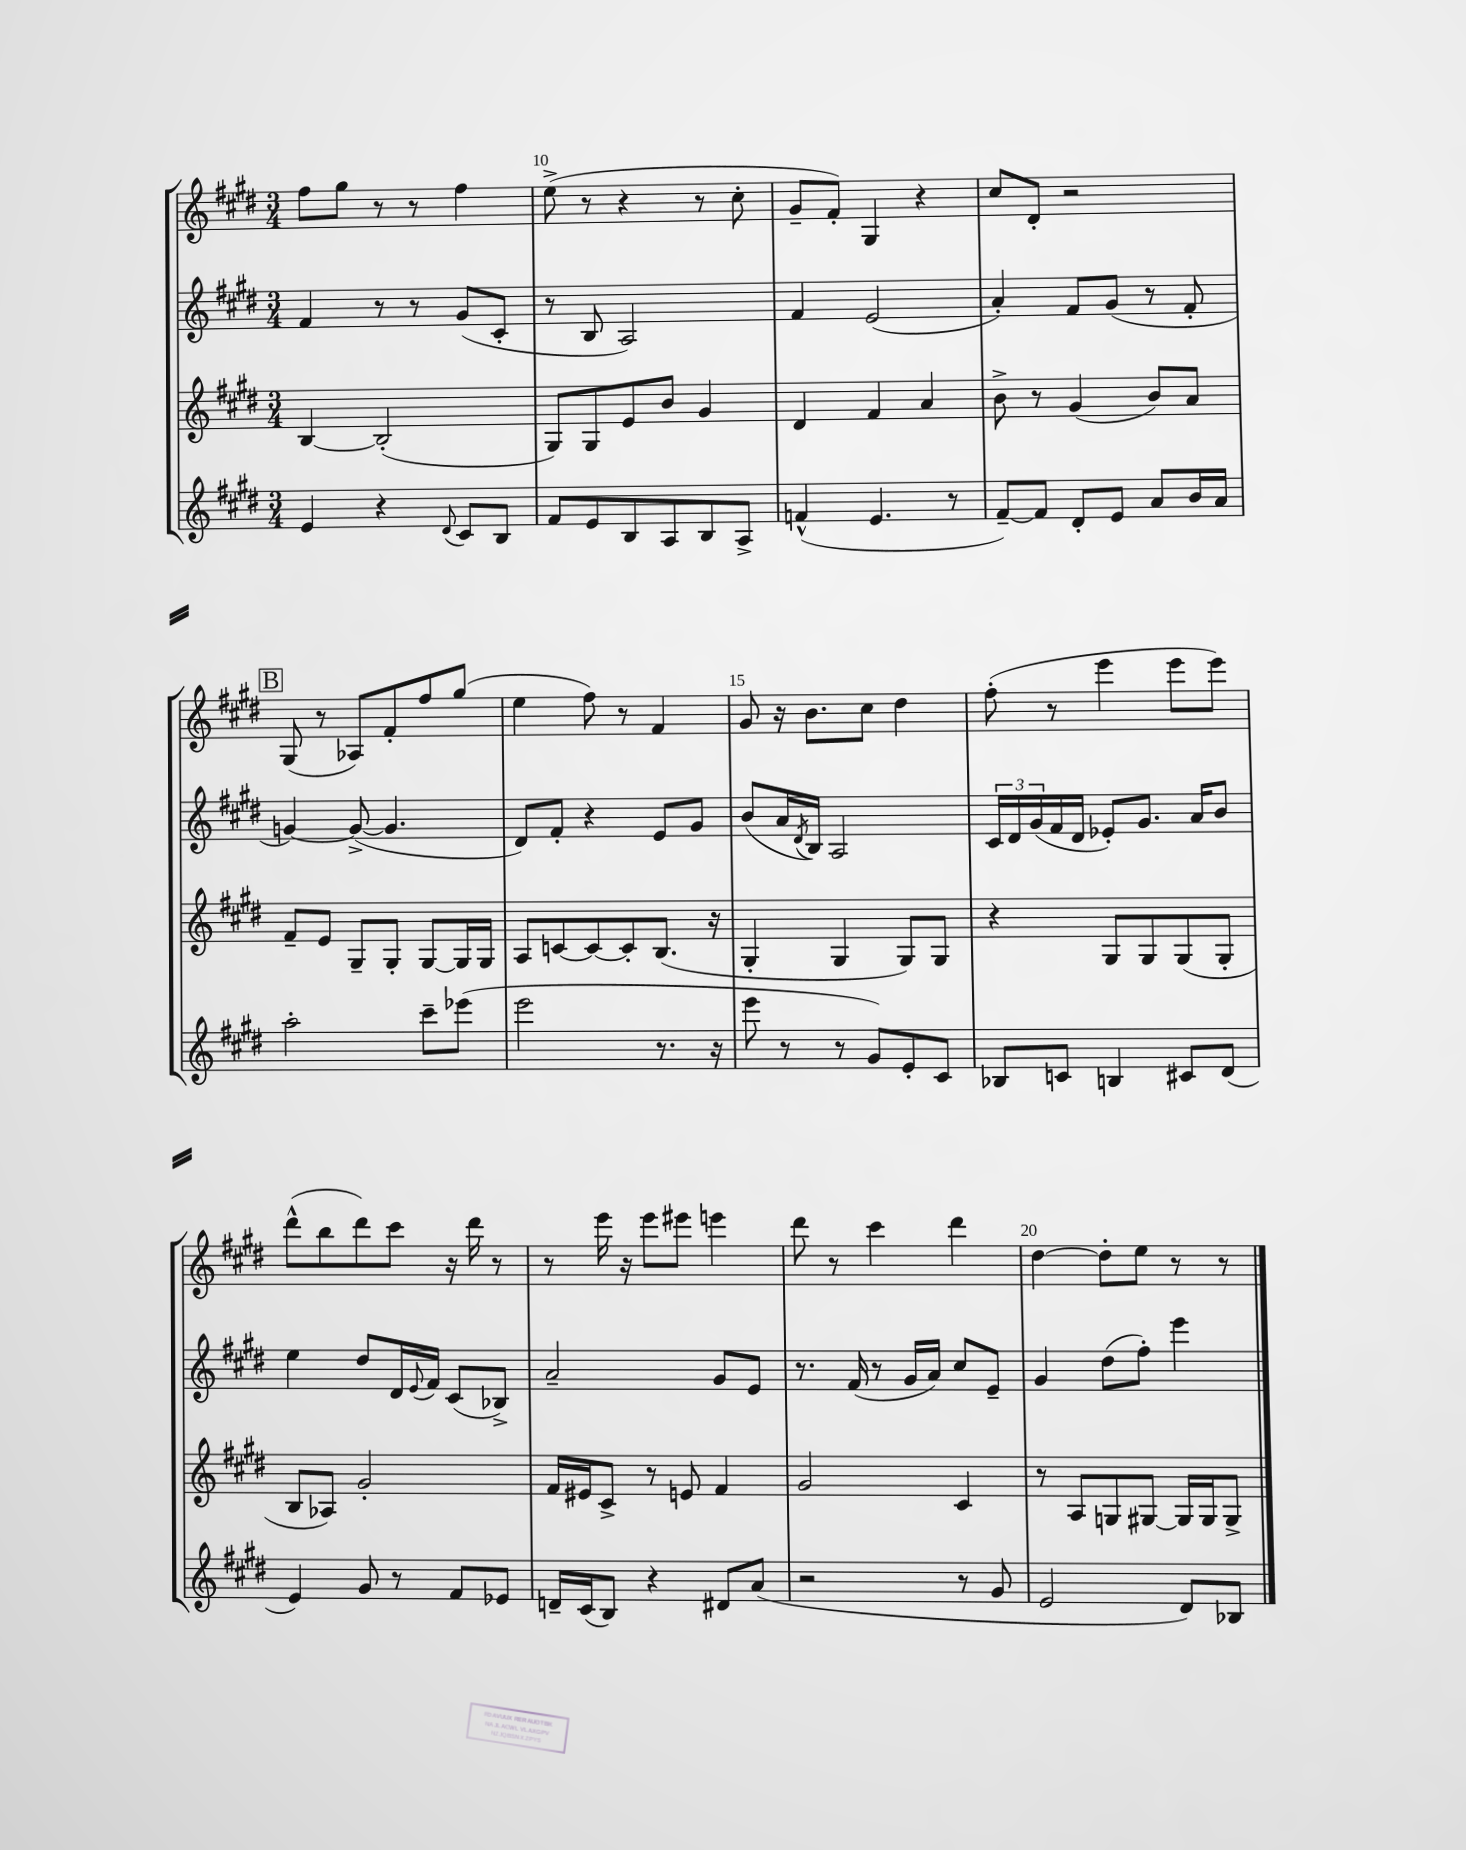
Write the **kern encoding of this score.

**kern	**kern	**kern	**kern
*staff4	*staff3	*staff2	*staff1
*clefG2	*clefG2	*clefG2	*clefG2
*k[f#c#g#d#]	*k[f#c#g#d#]	*k[f#c#g#d#]	*k[f#c#g#d#]
*M3/4	*M3/4	*M3/4	*M3/4
4e/	[4B/	4f#/	8ff#\L
.	.	.	8gg#\J
4r	(2B'/]	8r	8r
.	.	8r	8r
8qqd#/	.	.	.
8c#/L	.	(8g#/L	4ff#\
8B/J	.	8c#'/J	.
=	=	=	=
8f#/L	8G#/L)	8r	(8ee^\
8e/	8G#/	8B/	8r
8B/	8e/	2A/)	4r
8A/	8b/J	.	.
8B/	4g#/	.	8r
8A^/J	.	.	8cc#'\
=	=	=	=
(4f^^/	4d#/	4f#/	8g#~/L
.	.	.	8f#'/J)
4.e/	4f#/	(2e/	4G#/
.	4a/	.	4r
8r	.	.	.
=	=	=	=
[8f#~/L)	8b^\	4a'/)	8cc#/L
8f#/]J	8r	.	8d#'/J
8d#'/L	(4g#/	8f#/L	2r
8e/J	.	(8g#/J	.
8a/L	8b/L)	8r	.
16b/L	8a/J	8f#'/	.
16a/JJ	.	.	.
=	=	=	=
2aa'\	8f#~/L	[4g/)	(8G#/
.	8e/J	.	8r
.	8G#~/L	(8g^/_	8A-/L)
.	8G#'/J	4.g/]	8f#'/
8ccc#~\L	[8G#/L	.	8ff#/
(8eee-\J	16G#/]L	.	(8gg#/J
.	16G#/JJ	.	.
=	=	=	=
2eee\	8A/L	8d#/L)	4ee\
.	[8c/	8f#'/J	.
.	8c/_	4r	8ff#\)
.	8c'/]	.	8r
8.r	(8.B/J	8e/L	4f#/
.	.	8g#/J	.
16r	16r	.	.
=	=	=	=
8eee\	4G#'/	(8b/L	8g#/
8r	.	16a/L	16r
.	.	8qd#/	.
.	.	16B/JJ)	8.b\L
8r	4G#/	2A/	.
8g#/L)	.	.	8cc#\J
8e'/	8G#/L)	.	4dd#\
8c#/J	8G#/J	.	.
=	=	=	=
8B-/L	4r	24c#/LL	(8ff#'\
.	.	24d#/	.
.	.	(24g#/	.
8c/J	.	16f#/	8r
.	.	16d#/JJ	.
4B/	8G#/L	8e-'/L)	4eee\
.	8G#/	8.g#/J	.
8c#/L	(8G#/	.	8eee\L
.	.	16a/LK	.
(8d#/J	8G#'/J	8b/J	8eee\J)
=	=	=	=
4e/)	8B/L	4ee\	(8ddd#^^\L
.	8A-/J)	.	8bb\
8g#/	2g#'/	8dd#/L	8ddd#\)
8r	.	16d#/L	8ccc#\J
.	.	8qqe/	.
.	.	16f#/JJ	.
8f#/L	.	(8c#/L	16r
.	.	.	16ddd#\
8e-/J	.	8B-^/J)	8r
=	=	=	=
16d~/LL	16f#/LL	2a~/	8r
(16c#/J	16e#/J	.	.
8B/J)	8c#^/J	.	16eee\
.	.	.	16r
4r	8r	.	8eee\L
.	8e/	.	8eee#\J
8d#/L	4f#/	8g#/L	4eee\
(8a/J	.	8e/J	.
=	=	=	=
2r	2g#/	8.r	8ddd#\
.	.	.	8r
.	.	(16f#/	.
.	.	8r	4ccc#\
.	.	16g#/LL	.
.	.	16a/JJ)	.
8r	4c#/	8cc#/L	4ddd#\
8g#/	.	8e~/J	.
=	=	=	=
2e/	8r	4g#/	[4dd#\
.	8A/L	.	.
.	8G/	(8dd#\L	8dd#'\]L
.	[8G#/J	8ff#'\J)	8ee\J
8d#/L)	16G#/]LL	4eee\	8r
.	16G#/J	.	.
8B-/J	8G#^/J	.	8r
==	==	==	==
*-	*-	*-	*-
